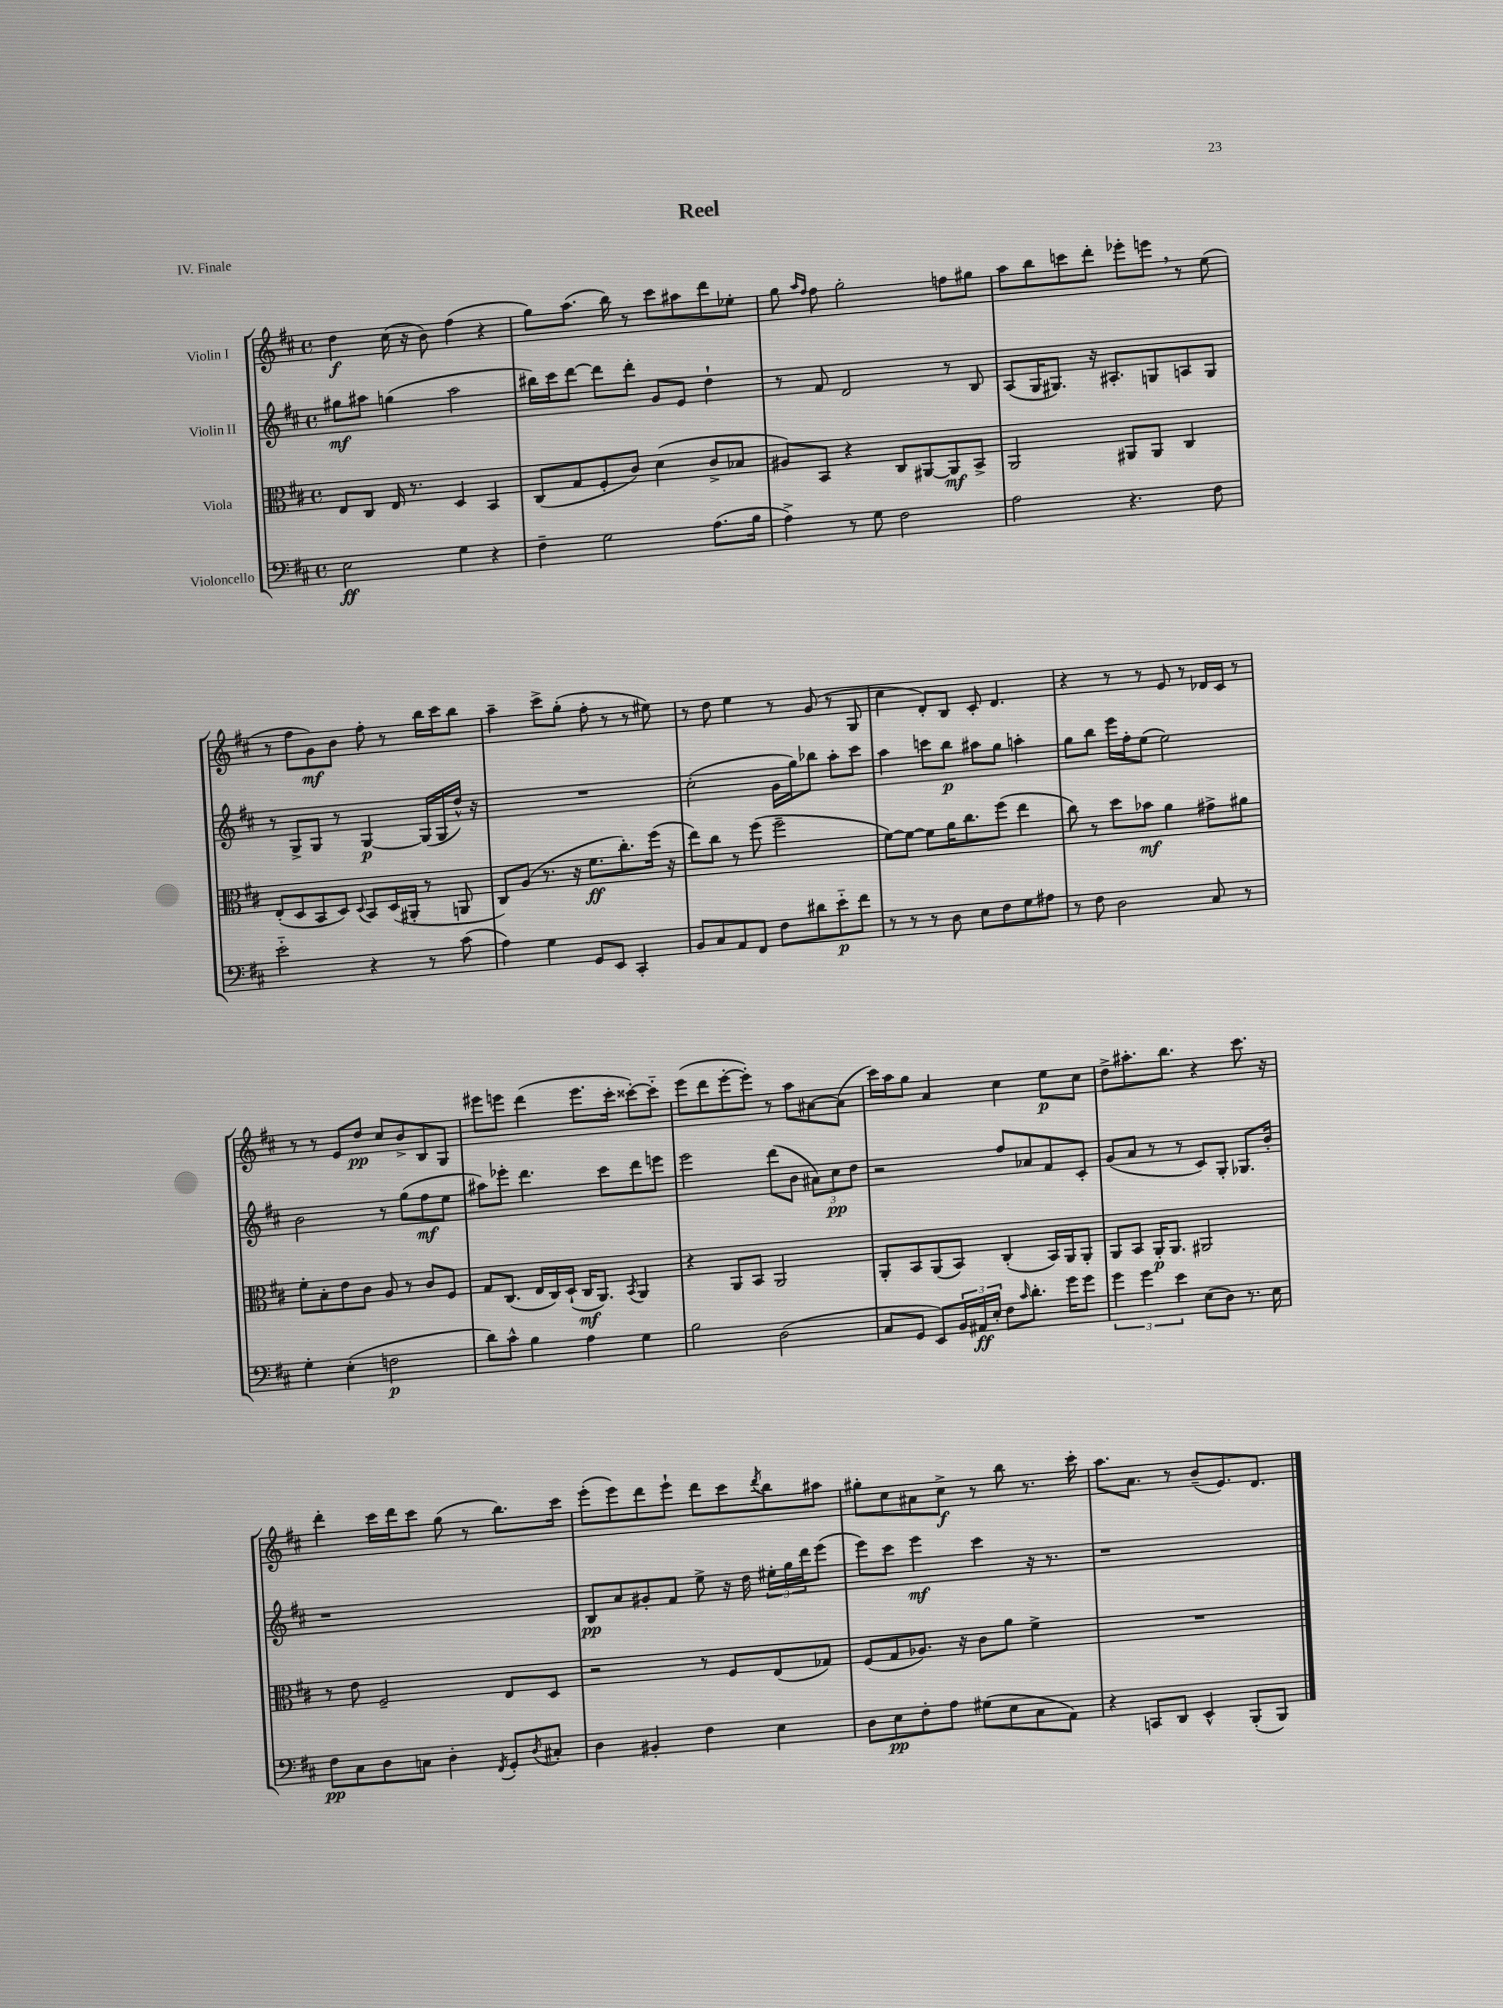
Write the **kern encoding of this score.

**kern	**kern	**kern	**kern
*staff4	*staff3	*staff2	*staff1
*clefF4	*clefC3	*clefG2	*clefG2
*k[f#c#]	*k[f#c#]	*k[f#c#]	*k[f#c#]
*M4/4	*M4/4	*M4/4	*M4/4
*met(c)	*met(c)	*met(c)	*met(c)
2E\	8E/L	8gg#\L	4dd\
.	8C#/J	8aa#\J	.
.	16E/	(4gg\	(16cc#\
.	8.r	.	16r
.	.	.	8b\)
4G\	4D/	2aa#\	(4ff#\
4r	4BB/	.	4r
=	=	=	=
4F#~\	(8C#/L	16bb#\LL)	8gg\L)
.	.	16ccc#\J	.
.	8G/	[8ddd\J	(8.aa\J
2G\	8F#'/	8ddd\]L	.
.	.	.	16bb\)
.	8c#/J)	8ddd'\J	8r
.	(4d\	8g/L	8ccc#\L
.	.	8e/J	8aa#\
(8.A\L	8c#^/L	4dd`\	8ddd\
.	8B-/J	.	8ee-'\J
16B\Jk	.	.	.
=	=	=	=
4A^\)	8A#/L)	8r	8gg\
.	.	.	16qqaa/LL
.	.	.	16qqff#/JJ
.	8BB/J	8f#/	8ff#\
8r	4r	2d/	2gg'\
8G\	.	.	.
2F#\	8C#/L	.	.
.	[8AA#/	.	.
.	8AA#/]	8r	8ff\L
.	8BB^/J	8B/	8gg#\J
=	=	=	=
2A\	2AA/	(8A/L	8aa\L
.	.	16G/K	8bb\
.	.	8.G#/J)	.
.	.	.	8ccc\
.	.	16r	8ddd'\J
.	.	8.A#'/L	.
4.r	8AA#/L	.	8eee-'\L
.	8AA#/J	8G/	8eee\J
.	4C#/	8A/	8r
8F#\	.	8G/J	(8ee\
=	=	=	=
2e'~\	(8E'/L	8r	8r
.	8D/	8G^/L	8ff#\L
.	8BB/	8G/J	8g\)
.	8D/J)	8r	8b\J
.	8qqD/	.	.
4r	8BB/L	[4G/	8ff#'\
.	(16D/L	.	8r
.	16AA#'/JJ	.	.
8r	8r	(16G/]LL	16bb\LL
.	.	16G/	16ccc#\J
(8c#\	8AA/	16dd^^/JJ)	8bb\J
.	.	16r	.
=	=	=	=
4A\)	8C#/L)	1r	4aa~\
.	(8A/J	.	.
4G\	8.r	.	8ccc#^\L
.	.	.	(8gg'\J
.	16r	.	.
8GG/L	8.f#\L	.	8ff#'\
8EE/J	.	.	8r
.	8.cc#'\)	.	.
4CC#'/	.	.	8r
.	(16ff#\Jk	.	8ee#\)
.	16r	.	.
=	=	=	=
8BB/L	8ee\L)	(2cc#'\	8r
8C#/	8cc#\J	.	8dd\
8AA/	8r	.	4ee\
8FF#/J	(8ff#\	.	.
8F#\L	2ff#~\	16g\LL	8r
.	.	16gg\J)	.
8d#\	.	8bb-\J	(8g/
8e'~\	.	8aa'\L	8r
8f#\J	.	8ccc#\J	8G/
=	=	=	=
8r	[8f#\L)	4aa\	4cc#\
8r	8f#\_J	.	.
8r	8f#\]L	8ccc\L	8d'/L)
8D\	16a\K	8bb\J	8B/J
.	8.cc#\	.	.
8E\L	.	8aa#\L	8c#'/
8F#\	(8ff#\J	8gg\J	4.d/
8G\	4ee\	4aa'\	.
8A#\J	.	.	.
=	=	=	=
8r	8cc#\)	8gg\L	4r
8F#\	8r	8bb\J	.
2D\	8dd\L	16eee\LL	8r
.	.	16ff#'\J	.
.	8b-\J	(8ee\J	8r
.	4a\	2ee\)	8e/
.	.	.	8r
8C#/	8g#^\L	.	16d-/LL
.	.	.	16c#/JJ
8r	8a#\J	.	8r
=	=	=	=
4G'\	8f#'\L	2b\	8r
.	8B'\	.	8r
(4E'\	8e\	.	8e/L
.	8c#\J	.	8dd/J
2F\	8A/	8r	8cc#/L
.	8r	(8gg\L	8b^/
.	8c#/L	8ff#\	8B/
.	8F#/J	8ee\J	8G/J
=	=	=	=
8d\L)	8G/L	8aa#\L)	8eee#\L
8c#^^\J	(8.C#/J	8eee-'\J	8eee\J
4B\	.	4.ddd\	(4ddd\
.	16E/LL	.	.
.	16C#/)	.	.
.	(16D`/JJ	.	.
4A\	16C#/LK	.	8.eee\L
.	8.AA/J)	.	.
.	.	8ccc#\L	.
.	.	.	16ccc#'\Jk
.	8qBB/	.	.
4G\	4AA/	8ddd\	[8ccc##'\L)
.	.	8eee\J	8ccc##'~\]J
=	=	=	=
2B\	4r	2eee\	(8eee\L
.	.	.	8ddd\
.	8AA/L	.	[8eee'\
.	8BB/J	.	8eee'\]J)
(2D\	2AA/	(8ddd\L	8r
.	.	8b\J	8aa\L
.	.	12a#\L)	[8a#\
.	.	12cc#\	.
.	.	.	(8a#\]J
.	.	12dd\J	.
=	=	=	=
8C#/L	8AA'/L	2r	16ccc#\LL)
.	.	.	16aa\J
8GG/J	8BB/	.	8gg\J
8EE/L)	(8AA/	.	4a/
24BB/L	8BB/J)	.	.
24AA#/	.	.	.
24E'/JJ	.	.	.
8F#\L	(4C#'/	8ff#/L	4cc#\
16qqc#/	.	.	.
8.d'\J	.	8a-/	.
.	16BB/LL)	8f#/	8ee\L
16g\LK	16AA/J	.	.
8g\J	8AA'/J	8c#'/J	8cc#\J
=	=	=	=
6g\	8AA/L	(8g/L	8dd^\L
.	8BB/J	8a/J	8.aa#'\
6g\	.	.	.
.	16AA'/LK	8r	.
.	8.AA/J	.	8.bb\J
6e\	.	.	.
.	.	8r	.
(8E\L	2AA#/	8c#/L)	4r
8D\J)	.	8G'/J	.
8.r	.	8.G-/L	8.ccc#\
16E\	.	16b'/Jk	16r
=	=	=	=
8F#\L	8r	1r	4ddd'\
8C#\	8e\	.	.
8D\	2F#~/	.	16ccc#\LL
.	.	.	16ddd\J
8C\J	.	.	8ccc#\J
4D'\	.	.	(8gg\
.	.	.	8r
8qFF#/	.	.	.
8GG'/L	8E/L	.	8.bb\L)
8qD/	.	.	.
8C#'/J	8D/J	.	.
.	.	.	16ccc#\Jk
=	=	=	=
4D\	2r	8B/L	(8eee'\L
.	.	8a/	8eee\)
4BB#'/	.	8g#'/	8ddd\
.	.	8f#/J	8eee`\J
4F#\	8r	8ee^\	8ddd\L
.	8F#/L	16r	8ccc#\
.	.	16dd\	.
.	.	.	8qddd/
4E\	(8E/	24ee#'\LL	8bb\
.	.	24gg\	.
.	.	24ddd\J	.
.	8G-/J)	(8eee\J	8aa#\J
=	=	=	=
8D\L	(8F#/L	8eee\L)	8gg#'\L
8E\	8G/	8ccc#\J	8cc#\
8F#'\	8.A-/J)	4eee\	8a#\
8A\J	.	.	8cc#^\J
.	16r	.	.
(8G#\L	8c#\L	4ccc#\	8r
8E\	8a\J	.	8bb\
8C#\	4f#^\	16r	8.r
.	.	8.r	.
8AA\J)	.	.	.
.	.	.	16ccc#'\
=	=	=	=
4r	1r	1r	8.aa\L
.	.	.	8.a\J
8CC/L	.	.	.
8DD/J	.	.	8r
4EE^^/	.	.	(8b~/L
.	.	.	8.e/)
(8BBB'/L	.	.	.
.	.	.	8.d/J
8BBB/J)	.	.	.
==	==	==	==
*-	*-	*-	*-
